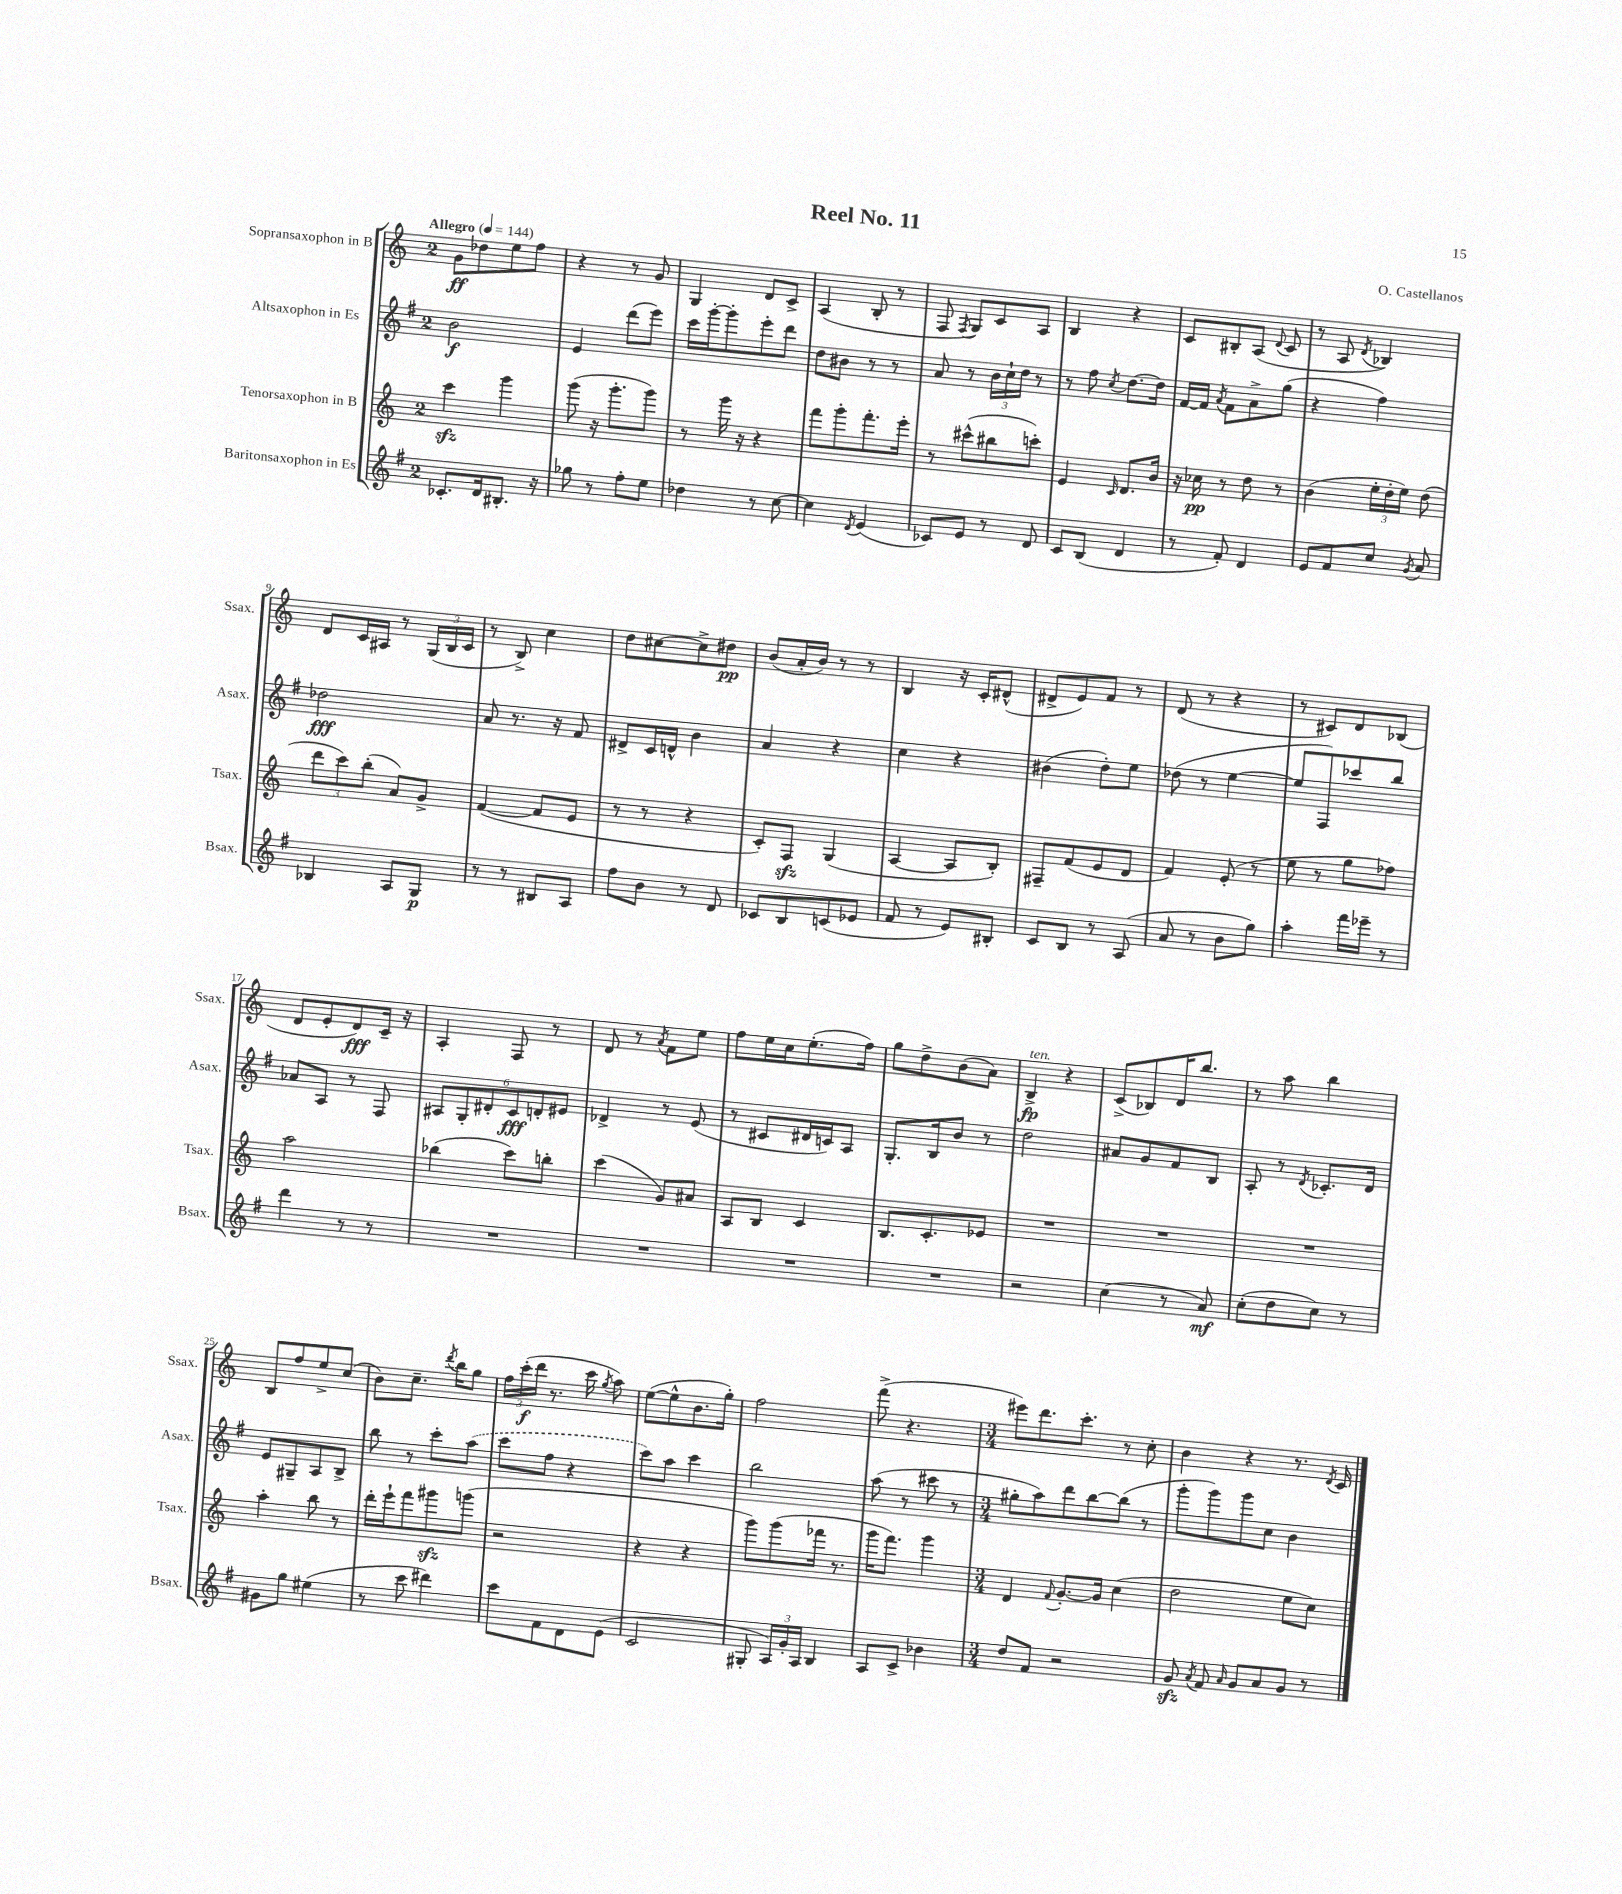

**kern	**dynam	**kern	**dynam	**kern	**dynam	**kern	**dynam
*part4	*part4	*part3	*part3	*part2	*part2	*part1	*part1
*staff4	*staff4	*staff3	*staff3	*staff2	*staff2	*staff1	*staff1
*I"Baritonsaxophon in Es	*	*I"Tenorsaxophon in B	*	*I"Altsaxophon in Es	*	*I"Sopransaxophon in B	*
*I'Bsax.	*	*I'Tsax.	*	*I'Asax.	*	*I'Ssax.	*
*clefG2	*	*clefG2	*	*clefG2	*	*clefG2	*
*k[f#]	*	*k[]	*	*k[f#]	*	*k[]	*
*M2/4	*	*M2/4	*	*M2/4	*	*M2/4	*
*MM144	*	*MM144	*	*MM144	*	*MM144	*
=1	=1	=1	=1	=1	=1	=1	=1
!	!	!	!	!	!	!LO:TX:a:B:t=Allegro	!
8.c-X'/L	.	4ccczz\	.	2b\	f	8g\L	ff
.	.	.	.	.	.	8dd-X\	.
16d/k	.	.	.	.	.	.	.
8.B#X'/J	.	4ggg\	.	.	.	8ee\	.
.	.	.	.	.	.	8ff\J	.
16r	.	.	.	.	.	.	.
=2	=2	=2	=2	=2	=2	=2	=2
8gg-X\	.	(8ggg\	.	4e/	.	4r	.
8r	.	16r	.	.	.	.	.
.	.	8.ggg'\L	.	.	.	.	.
8ff#'\L	.	.	.	(8ddd\L	.	8r	.
8ee\J	.	8ggg\J)	.	8eee\J)	.	8g/	.
=3	=3	=3	=3	=3	=3	=3	=3
4dd-X\	.	8r	.	16ccc\LL	.	4G/	.
.	.	.	.	[16ggg'\J	.	.	.
.	.	16ggg\	.	8ggg'\]	.	.	.
.	.	16r	.	.	.	.	.
8r	.	4r	.	8eee'\	.	8d/L	.
[8cc\	.	.	.	8ddd\J	.	8c^/J	.
=4	=4	=4	=4	=4	=4	=4	=4
4cc\]	.	8fff\L	.	8dd\L	.	(4A/	.
.	.	8ggg'\	.	8b#X\J	.	.	.
8qd/	.	.	.	.	.	.	.
(4e/	.	8.fff'\	.	8r	.	8B'/	.
.	.	.	.	8r	.	8r	.
.	.	16eee'\Jk	.	.	.	.	.
=5	=5	=5	=5	=5	=5	=5	=5
8c-X/L)	.	8r	.	8a/	.	8F/	.
.	.	.	.	.	.	8qF/	.
8e/J	.	(8ccc#X^^\L	.	8r	.	8G/L)	.
8r	.	8bb#X\	.	24b\LL	.	8c/	.
.	.	.	.	24cc`\	.	.	.
.	.	.	.	24dd\JJ	.	.	.
8d/	.	8cccn'\J)	.	8r	.	8A/J	.
=6	=6	=6	=6	=6	=6	=6	=6
8c/L	.	4e/	.	8r	.	4B/	.
(8B/J	.	.	.	8ff#\	.	.	.
.	.	16qqc/	.	8qcc/	.	.	.
4d/	.	8.d/L	.	[8.dd\L	.	4r	.
.	.	16b/Jk	.	16dd\Jk]	.	.	.
=7	=7	=7	=7	=7	=7	=7	=7
8r	.	16r	.	[16f#/LL	.	8c/L	.
.	.	16cc-X\	pp	16f#/JJ]	.	.	.
.	.	.	.	8qa/	.	.	.
8f#'/)	.	8r	.	8f#\L	.	8B#X'/	.
4d/	.	8dd\	.	8a^\	.	(8A/J	.
.	.	.	.	.	.	8qqd/	.
.	.	8r	.	(8gg\J	.	8c/	.
=8	=8	=8	=8	=8	=8	=8	=8
8e/L	.	(4b\	.	4r	.	8r	.
8f#/	.	.	.	.	.	8A/	.
.	.	.	.	.	.	8qd/	.
8cc/J	.	24ee'\LL	.	4ff#\)	.	4B-X/)	.
.	.	24dd'\	.	.	.	.	.
.	.	24ee\JJ)	.	.	.	.	.
8qg/	.	.	.	.	.	.	.
8a/	.	(8dd\	.	.	.	.	.
!!LO:LB:g=z
=9	=9	=9	=9	=9	=9	=9	=9
4B-X/	.	12ddd\L	.	2dd-X\	fff	8d/L	.
.	.	12ccc\)	.	.	.	.	.
.	.	.	.	.	.	16c/L	.
.	.	(12bb'\J	.	.	.	.	.
.	.	.	.	.	.	16A#X/JJ	.
8A/L	.	8a/L)	.	.	.	8r	.
8G/J	p	8g^/J	.	.	.	(24G/LL	.
.	.	.	.	.	.	24B/	.
.	.	.	.	.	.	24c/JJ	.
=10	=10	=10	=10	=10	=10	=10	=10
8r	.	([4f/	.	8a/	.	8r	.
8r	.	.	.	8.r	.	8B^/)	.
8B#X/L	.	8f/L]	.	.	.	4cc\	.
.	.	.	.	16r	.	.	.
8A/J	.	8e/J	.	8f#/	.	.	.
=11	=11	=11	=11	=11	=11	=11	=11
8ff#\L	.	8r	.	8d#X^/L	.	8dd\L	.
8b\J	.	8r	.	16c/L	.	[8cc#X\	.
.	.	.	.	16dn^^/JJ	.	.	.
8r	.	4r	.	4b\	.	8cc#^\]	.
8d/	.	.	.	.	.	8dd#X\J	pp
=12	=12	=12	=12	=12	=12	=12	=12
8c-X/L	.	8c'/L)	.	4a/	.	(8b/L	.
8B/	.	8Fzz/J	.	.	.	16a'/L	.
.	.	.	.	.	.	16b/JJ)	.
(8cn/	.	(4G/	.	4r	.	8r	.
8e-X/J	.	.	.	.	.	8r	.
=13	=13	=13	=13	=13	=13	=13	=13
8f#/	.	[4A/	.	4cc\	.	4B/	.
8r	.	.	.	.	.	.	.
8e/L)	.	8A/L]	.	4r	.	16r	.
.	.	.	.	.	.	16c'/KL	.
8B#X'/J	.	8B'/J)	.	.	.	(8d#X^^/J	.
=14	=14	=14	=14	=14	=14	=14	=14
8c/L	.	8F#X~/L	.	(4b#X\	.	8d#X^/L	.
8B/J	.	(8f/	.	.	.	8e/)	.
8r	.	8e/	.	8dd'\L)	.	8f/J	.
(8A/	.	8d/J	.	8ee\J	.	8r	.
=15	=15	=15	=15	=15	=15	=15	=15
8a/	.	4f/)	.	(8dd-X\	.	(8d/	.
8r	.	.	.	8r	.	8r	.
8b\L	.	(8e'/	.	[4ee\	.	4r	.
8gg\J)	.	8r	.	.	.	.	.
=16	=16	=16	=16	=16	=16	=16	=16
4aa'\	.	8ee\	.	8ee/L]	.	8r	.
.	.	8r	.	8F#/)	.	8c#X/L)	.
16fff#\LL	.	8gg\L	.	8ccc-X/	.	8d/	.
16eee-X~\JJ	.	.	.	.	.	.	.
8r	.	8ff-X\J)	.	8bb/J	.	(8B-X/J	.
!!LO:LB:g=z
=17	=17	=17	=17	=17	=17	=17	=17
4ddd\	.	2aa\	.	8a-X/L	.	8d/L	.
.	.	.	.	8A/J	.	8e'/	.
8r	.	.	.	8r	.	8d/)	fff
8r	.	.	.	8F#/	.	16c~/Jk	.
.	.	.	.	.	.	16r	.
=18	=18	=18	=18	=18	=18	=18	=18
2r	.	(4bb-X\	.	12A#X/L	.	4A'/	.
.	.	.	.	12G'/	.	.	.
.	.	.	.	12d#X'/	.	.	.
.	.	8ccc\L)	.	12c/	fff	8F/	.
.	.	.	.	12dn'/	.	.	.
.	.	8bbn'\J	.	.	.	8r	.
.	.	.	.	12e#X/J	.	.	.
=19	=19	=19	=19	=19	=19	=19	=19
2r	.	(4ccc\	.	4d-X^/	.	8d/	.
.	.	.	.	.	.	8r	.
.	.	.	.	.	.	8qa/	.
.	.	8g/L)	.	8r	.	8f\L	.
.	.	8a#X/J	.	(8e/	.	8ee\J	.
=20	=20	=20	=20	=20	=20	=20	=20
2r	.	8A/L	.	8r	.	8ff\L	.
.	.	8B/J	.	8c#X/L	.	16ee\L	.
.	.	.	.	.	.	16cc\J	.
.	.	4c/	.	16d#X/L	.	(8.ee'\	.
.	.	.	.	16cn/J)	.	.	.
.	.	.	.	8A/J	.	.	.
.	.	.	.	.	.	16ff\Jk)	.
=21	=21	=21	=21	=21	=21	=21	=21
2r	.	8.B/L	.	8.G'/L	.	8gg\L	.
.	.	.	.	.	.	8dd^\	.
.	.	8.c'/	.	16B/k	.	.	.
.	.	.	.	8b/J	.	(8b\	.
.	.	8e-X/J	.	8r	.	8a\J)	.
=22	=22	=22	=22	=22	=22	=22	=22
!	!	!	!	!	!	!LO:TX:a:i:t=ten.	!
2r	.	2r	.	2dd\	.	4B^/	fp
.	.	.	.	.	.	4r	.
=23	=23	=23	=23	=23	=23	=23	=23
(4cc\	.	2r	.	8a#X/L	.	(8c^/L	.
.	.	.	.	8g/	.	8B-X/)	.
8r	.	.	.	8f#/	.	16d/K	.
.	.	.	.	.	.	8.bb/J	.
8a/)	mf	.	.	8B/J	.	.	.
=24	=24	=24	=24	=24	=24	=24	=24
(8cc'\L	.	2r	.	8A'/	.	8r	.
8dd\	.	.	.	8r	.	8aa\	.
.	.	.	.	8qd/	.	.	.
8cc\J)	.	.	.	8.c-X'/L	.	4bb\	.
8r	.	.	.	.	.	.	.
.	.	.	.	16d/Jk	.	.	.
!!LO:LB:g=z
=25	=25	=25	=25	=25	=25	=25	=25
8g#X\L	.	4aa'\	.	8e/L	.	8B/L	.
8gg\J	.	.	.	8G#X~/	.	8ff/	.
(4ee#X\	.	8bb\	.	8A/	.	8ee^/	.
.	.	8r	.	8B^/J	.	(8cc/J	.
=26	=26	=26	=26	=26	=26	=26	=26
8r	.	16ddd'\LL	.	8bb\	.	8b\L)	.
.	.	16eee`\J	.	.	.	.	.
8ccc\	.	8fff\	.	8r	.	8.cc~\J	.
4ddd#X\)	.	8ggg#Xzz\	.	8ccc'\L	.	.	.
.	.	.	.	.	.	8qddd/	.
.	.	.	.	.	.	16bb\KL	.
.	.	(8gggn\J	.	(8aa\J	.	8gg\J	.
=27	=27	=27	=27	=27	=27	=27	=27
8ccc\L	.	2r	.	8ccc\L	.	24ff\LL	.
.	.	.	.	.	.	(24ccc'\	f
.	.	.	.	.	.	24ddd\JJ	.
8f#\	.	.	.	8ff#\J	.	8.r	.
8d\	.	.	.	4r	.	.	.
.	.	.	.	.	.	16ccc\	.
.	.	.	.	.	.	8qgg/	.
(8e\J	.	.	.	.	.	8aa\)	.
=28	=28	=28	=28	=28	=28	=28	=28
2c/	.	4r	.	8ccc\L)	.	([8ee\L	.
.	.	.	.	8aa\J	.	8ee^^\]	.
.	.	4r	.	4ccc\	.	8.b\	.
.	.	.	.	.	.	16gg'\Jk)	.
=29	=29	=29	=29	=29	=29	=29	=29
8G#X'/	.	8ggg\L)	.	2bb\	.	2ff\	.
24A/LL)	.	(8ggg\	.	.	.	.	.
24g'/	.	.	.	.	.	.	.
24A/JJ	.	.	.	.	.	.	.
4B/	.	16fff-X\Jk	.	.	.	.	.
.	.	8.r	.	.	.	.	.
=30	=30	=30	=30	=30	=30	=30	=30
8A/L	.	16ggg\KL	.	(8aa\	.	(8fff^\	.
.	.	8.fff\J)	.	.	.	.	.
8c^/J	.	.	.	8r	.	4.r	.
4b-X\	.	4ggg\	.	8ccc#X\	.	.	.
.	.	.	.	8r	.	.	.
=31	=31	=31	=31	=31	=31	=31	=31
*M3/4	*	*M3/4	*	*M3/4	*	*M3/4	*
8dd/L	.	4d/	.	8gg#X'\L	.	8eee#X\L)	.
8f#/J	.	.	.	8aa\)	.	8.ddd\	.
.	.	8qqf/	.	.	.	.	.
2r	.	[8.g'/L	.	8ddd\	.	.	.
.	.	.	.	.	.	8.ccc'\J	.
.	.	.	.	[8bb\	.	.	.
.	.	16g/Jk]	.	.	.	.	.
.	.	(4cc\	.	(8bb\J]	.	8r	.
.	.	.	.	8r	.	8cc'\	.
=32	=32	=32	=32	=32	=32	=32	=32
8gzz/	.	2dd\	.	8ggg'\L	.	4b\	.
8qa/	.	.	.	.	.	.	.
8f#/	.	.	.	8ggg\)	.	.	.
16qqa/	.	.	.	.	.	.	.
8g/L	.	.	.	8ggg\	.	4r	.
8a/	.	.	.	8cc\J	.	.	.
8g/J	.	8ee\L	.	4b\	.	8.r	.
8r	.	8cc\J)	.	.	.	.	.
.	.	.	.	.	.	8qd/	.
.	.	.	.	.	.	16c/	.
==	==	==	==	==	==	==	==
*-	*-	*-	*-	*-	*-	*-	*-
